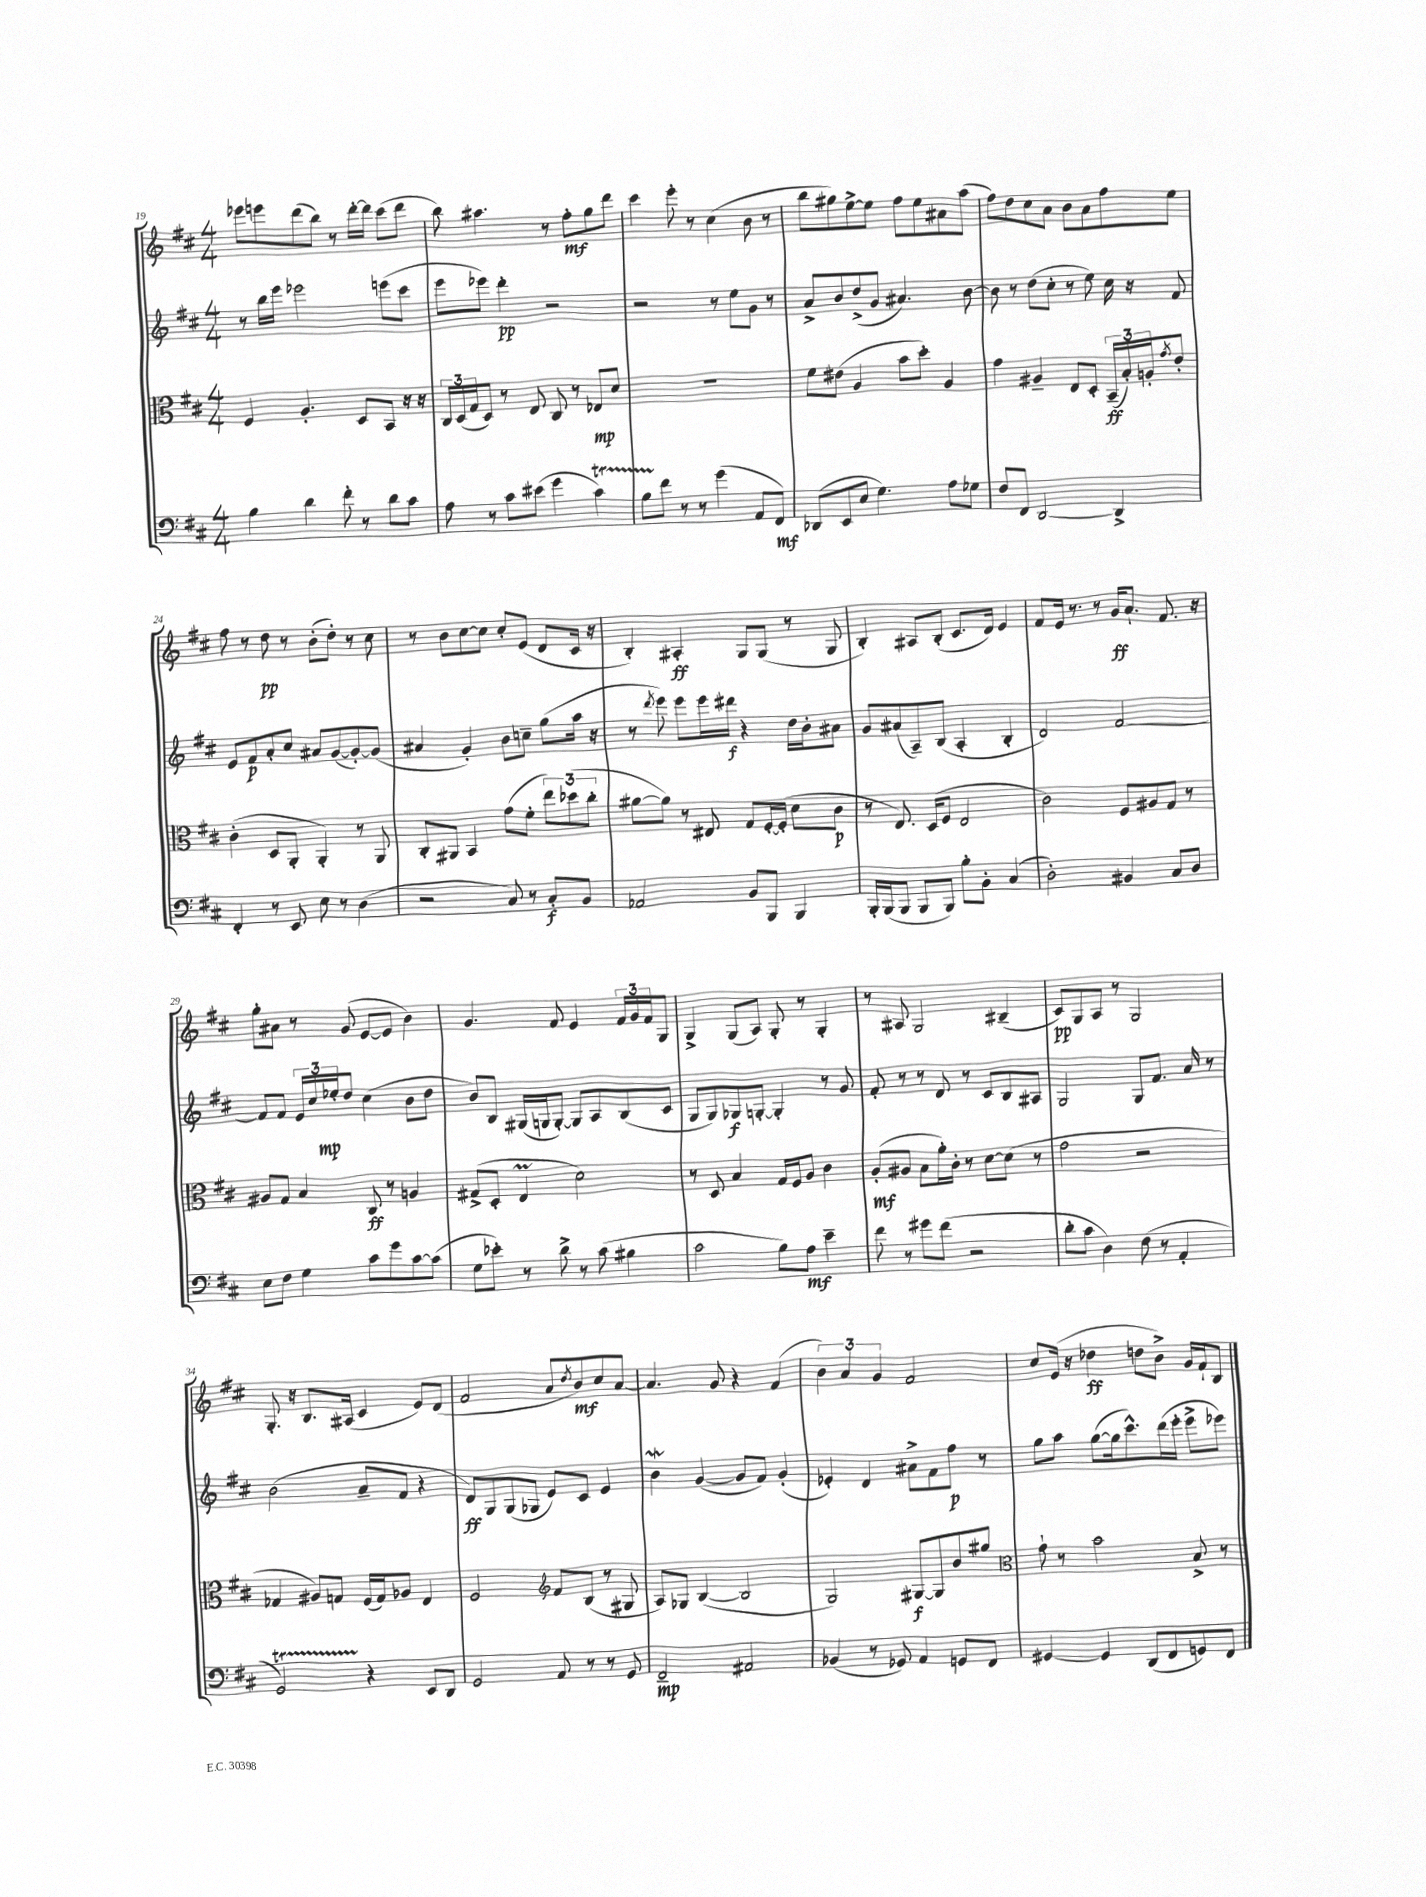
<<
\new StaffGroup <<
\new Staff = "s0" {
    \clef treble \key d \major \numericTimeSignature \time 4/4
    ees'''8 e'''8 d'''8( b''8) r8 d'''16~-. d'''16 cis'''8( d'''8 |
    b''8) ais''4. r8 fis''8-.\mf g''8 d'''8 |
    cis'''4 e'''8-. r8 cis''4( b'8 r8 |
    b''8 gis''8) e''8~-> e''8 fis''8 e''8 ais'8 a''8( |
    fis''8) d''8 cis''8 a'8 b'8 a'8 fis''8 e''8 |
    fis''8 r8 d''8\pp r8 b'8-.( d''8-.) r8 cis''8 |
    r8 b'8 cis''8~ cis''8 cis''8-. e'8( d'8 cis'16 r16 |
    b4-.) ais4-.\ff g8 g8( r8 g8 |
    b4-.) ais8 b8-.( cis'8. d'16) e'4 |
    fis'8 e'16 r8. r8 g'16\ff a'8.-! fis'8. r16 |
    g''8-. ais'8 r8 g'8( e'8~ e'8 b'4) |
    g'4. fis'8 e'4 \tuplet 3/2 { fis'16 g'16 fis'16 } g8 |
    g4-> g8( a8) g8-. r8 g4-. |
    r8 ais8 g2 bis4--( |
    cis'8\pp) g8 a8 r8 g2 |
    g8.-. r16 b8. ais16( cis'4 e'8) d'8( |
    fis'2 a'8 \acciaccatura { d''8 } b'8\mf) cis''8 a'8~ |
    a'4. g'8 r4 fis'4( |
    \tuplet 3/2 { b'4) a'4 g'4 } fis'2 |
    cis''8 e'16( r16 des''4\ff d''8 b'8->) g'16 fis'16-! b8 \bar "|." |
}
\new Staff = "s1" {
    \clef treble \key d \major \numericTimeSignature \time 4/4
    r8 b''16 e'''16 ees'''2 e'''8( cis'''8 |
    e'''8 ees'''8) d'''4-.\pp r2 |
    r2 r8 e''8 g'8 r8 |
    a'8-> b'8 d''8->( g'8 ais'4.) b'8~ |
    b'8 r8 d''8( cis''8-. r8 e''8) cis''16 r16 fis'8 |
    e'8 fis'8\p a'8-. cis''8 ais'8 g'8~( g'8~-.) g'8( |
    ais'4 g'4-.) b'8 c''8-- g''8( a''16 r16 |
    r8 \acciaccatura { d'''8 } e'''8) e'''8 e'''16 dis'''16\f r4 d''16 b'16-. ais'8 |
    g'8 ais'8( a8--) b8( a4-. b4-. |
    d'2) fis'2~ |
    fis'8 fis'8 \tuplet 3/2 { e'16 cis''16 ees''16-.\mp } d''8 cis''4( b'8 d''8 |
    b'8) b8 gis16( g16 g8~-.) g8 a8 b8( cis'8 |
    g8 g8) ges8\f g8~-. g4-. r8 g'8 |
    fis'8-. r8 r8 d'8 r8 cis'8 b8 ais8 |
    g2 g8 fis'8. a'16 r8 |
    b'2( a'8-- fis'8 r4 |
    d'8\ff) g8 g8( ges8 e'8) cis'8 e'4 |
    b'4\mordent g'4~( g'8 fis'8) g'4-.( |
    ees'4-.) d'4 ais'8-> fis'8 fis''8\p r8 |
    g''8 a''8 g''8~( g''16 cis'''8.-^) d'''16( e'''16-. e'''8-> ees'''8) \bar "|." |
}
\new Staff = "s2" {
    \clef alto \key d \major \numericTimeSignature \time 4/4
    fis4 a4.-. d8 b,8 r16 r16 |
    \tuplet 3/2 { cis16 d16( g16 } d8) r8 e8 cis8 r8 ees8\mp d'8 |
    R1 |
    fis'8 eis'8( a4 b'8 d''8-.) a4 |
    g'4 ais4-- e8 d8-. \tuplet 3/2 { b,16--\ff( b16-.) a16-. } \acciaccatura { g'8 } e'8-. |
    cis'4-.( d8 a,8-. a,4-.) r8 a,8 |
    cis8-. ais,8 b,4 g'8( fis'8-. \tuplet 3/2 { e''8) des''8( cis''8-. } |
    ais'8~ ais'8) r8 eis8 g8 fis16~-. fis16-.( d'8 cis'8\p |
    r8 e8.) d16( fis8 e2 |
    cis'2) fis8 ais8 g8 r8 |
    ais8 g8 b4 cis8\ff r8 a4 |
    gis8->( d8-. e4\prall d'2) |
    r8 d8 b4 g16 fis16 a8 cis'4 |
    a8-.\mf( ais8 b8 a'16-.) cis'16-. r8 d'8~ d'8( r8 |
    g'2 r2 |
    ges4 ais8) g8 fis16( g16) aes8 e4 |
    fis2 \clef treble fis'8 b8( r8 gis8 |
    a8) ges8 b4~( b2 |
    g2) gis8~\f gis8 b'8 gis''8 |
    \clef alto g'8-! r8 b'2 b8-> r8 \bar "|." |
}
\new Staff = "s3" {
    \clef bass \key d \major \numericTimeSignature \time 4/4
    b4 d'4 fis'8-. r8 d'8 cis'8 |
    a8 r8 cis'8 eis'8( g'4 cis'4\startTrillSpan) |
    b8 fis'8\stopTrillSpan r8 r8 g'4( a,8 fis,8\mf) |
    des,8( e,8 e8 g4.) a8 ges8 |
    fis8 fis,8 d,2~ d,4-> |
    fis,4-. r8 e,8 e8 r8 d4( |
    r2 cis8) r8 cis8-.\f b,8 |
    aes,2 b,8 b,,8 b,,4 |
    b,,16-. b,,16( b,,8 b,,8 b,,8) b8-. b,8-. cis4( |
    d2-.) bis,4 cis8 d8 |
    e8 fis8 g4 cis'8 g'8 cis'8~ cis'8( |
    g8 ees'8-.) r8 d'8-> r8 cis'8( bis4 |
    cis'2 b8) a8\mf e'4-- |
    fis'8 r8 gis'8 fis'8( r2 |
    d'8-. cis'8 d4) fis8( r8 a,4-. |
    g,2\startTrillSpan) r4\stopTrillSpan e,8 d,8 |
    g,2 a,8 r8 r8 g,8 |
    fis,2--\mp ais,2 |
    bes,4( r8 ges,8) a,4 g,8 fis,8 |
    gis,4~ gis,4 d,8( fis,8 g,8) fis,8 \bar "|." |
}
>>
>>
\layout { \context { \Score currentBarNumber = #19 } }
